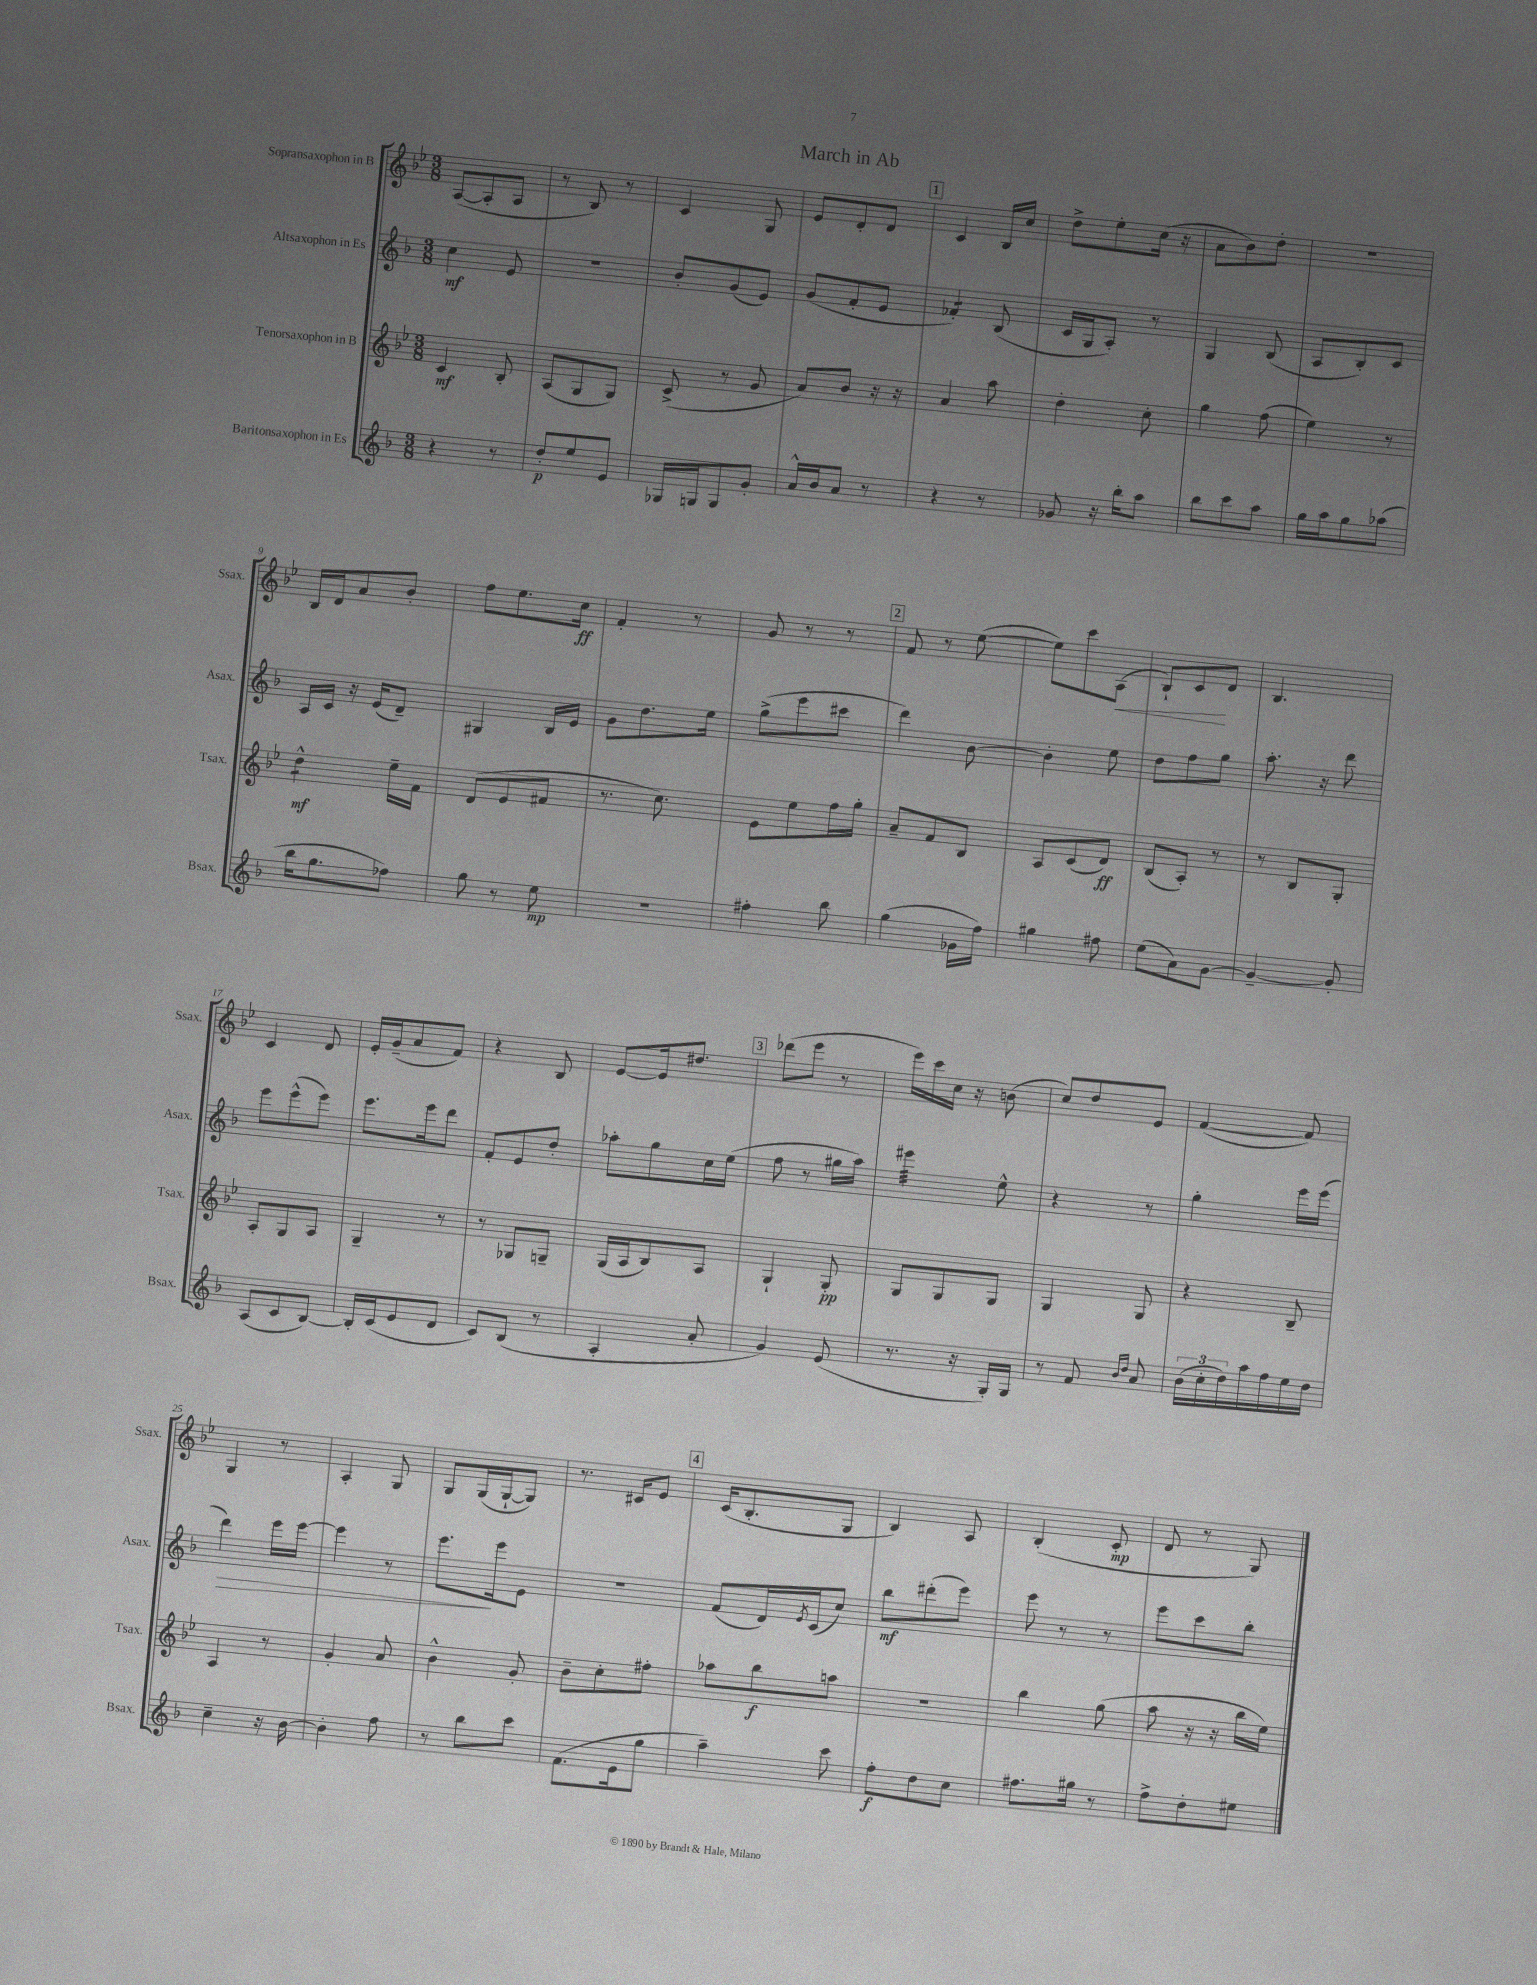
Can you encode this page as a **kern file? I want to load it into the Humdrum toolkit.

**kern	**kern	**kern	**kern
*staff4	*staff3	*staff2	*staff1
*clefG2	*clefG2	*clefG2	*clefG2
*k[b-]	*k[b-e-]	*k[b-]	*k[b-e-]
*M3/8	*M3/8	*M3/8	*M3/8
4r	4c	4cc	([8A
.	.	.	8A']
8r	8B-'	8e	8A
=	=	=	=
8dd'	(8A	4.r	8r
8ee	8G	.	8B-)
8e	8G)	.	8r
=	=	=	=
16G-	(8c^	8b-'	4c
16G	.	.	.
8G	8r	(8g	.
8g'	8g	8e)	8G
=	=	=	=
16a^^	8a)	(8g	8e-
16b-	.	.	.
8a	8b-	8f'	8d'
8r	16r	8e	8d
.	16r	.	.
=	=	=	=
4r	4a	4f-')	4c
8r	8aa	(8B-	16B-
.	.	.	16cc
=	=	=	=
8g-	4dd'	16c	8dd^
.	.	16G	.
16r	.	8A')	8ee-'
16bb-'	.	.	.
8aa	8cc'	8r	(16cc
.	.	.	16r
=	=	=	=
8bb-	4gg	4G	8a
8ccc	.	.	8b-)
8aa	(8ff	(8B-	8dd'
=	=	=	=
16gg	4ee-)	8A	4.r
16aa	.	.	.
8gg	.	8B-')	.
(8aa-	8r	8c	.
=	=	=	=
16bb-	4dd^^	16A	16B-
8.gg	.	16c	16d
.	.	16r	8a
.	.	(16e	.
8ff-)	16ee-~	8d~)	8b-'
.	16f	.	.
=	=	=	=
8gg	(8d	4G#	8ff
8r	8e-	.	8.ee-
8ee	8f#	16B-	.
.	.	16e	16cc
=	=	=	=
4.r	8.r	8g	4f'
.	.	8.dd	.
.	8.cc)	.	.
.	.	.	8r
.	.	16ee	.
=	=	=	=
4ff#'	8e-	(8gg^	8g
.	8ee-	8eee	8r
8bb-	16ff	8ccc#	8r
.	16gg'	.	.
=	=	=	=
(4gg	8a~	4ddd)	8f
.	8f	.	8r
16g-	8B-	[8b-	([8ee-
16ff)	.	.	.
=	=	=	=
4gg#	8A	4b-']	8ee-])
.	(8c	.	8ccc
8ff#	8d)	8ee	(8A
=	=	=	=
(8ee	(8B-	8dd	8B-`)
8a)	8A')	8ff	8c
[8g	8r	8gg	8d
=	=	=	=
4g~_	8r	8.aa'	4.B-
.	8B-	.	.
.	.	16r	.
8g']	8G'	8ddd	.
=	=	=	=
(8A	8A'	8eee	4c
8c	8G	(8eee^^	.
[8B-)	8A	8eee)	8d
=	=	=	=
16B-']	4G~	8.eee	16e-'
(16c	.	.	(16g~
8e	.	.	8a
.	.	16eee	.
8d	8r	8ddd	8f)
=	=	=	=
8c)	8r	8f'	4r
(8B-	8G-	8e	.
8r	8G~	8dd'	8B-
=	=	=	=
4A'	(16G	8aa-'	[8e-
.	16A	.	.
.	8B-)	8gg	16e-]
.	.	.	8.dd#
8a'	8A	16cc	.
.	.	(16ee	.
=	=	=	=
4g)	4G`	8ff	(8ddd-
.	.	8r	8eee-
(8e	8G'	16gg#	8r
.	.	16aa)	.
=	=	=	=
8.r	8G	4eee#	16eee-)
.	.	.	16ccc
.	8G	.	16cc
16r	.	.	16r
16G')	8G	8ee^^	(8b
16G	.	.	.
=	=	=	=
8r	4G	4r	8cc)
8f	.	.	8dd
16qqb-	.	.	.
16qqdd	.	.	.
8a	8G	8r	8e-
=	=	=	=
(24b-	4r	4gg'	([4f
24cc'	.	.	.
24dd)	.	.	.
16aa	.	.	.
16ff	.	.	.
16ee	8B-~	16eee	8f])
16dd	.	(16eee	.
=	=	=	=
4cc~	4A	4ddd)	4G
16r	8r	16eee	8r
[16b-	.	[16eee	.
=	=	=	=
4b-']	4g'	4eee]	4A'
8ff	8a	8r	8G
=	=	=	=
8r	4b-^^	8.eee	8G
8bb-	.	.	(16G
.	.	16eee	[16G`
8ccc	8g'	8e	8G])
=	=	=	=
(8.f	8b-~	4.r	8.r
.	8cc'	.	.
16e	.	.	16c#
8gg	8ff#'	.	8e-
=	=	=	=
4aa~)	8aa-	(8f	(16c
.	.	.	8.B-'
.	8bb-	16d)	.
.	.	8qe	.
.	.	(16c	.
8ccc	8aa	8cc)	8G
=	=	=	=
8ff'	4.r	8bb-	4B-)
8dd	.	(8ddd#'	.
8cc	.	8eee)	8A
=	=	=	=
8.ff#	4bb-	8eee	(4B-'
.	.	8r	.
16gg#	.	.	.
8r	(8gg	8r	8c'
=	=	=	=
8ff^	8aa	8eee	8d
8dd'	16r	8ccc	8r
.	16r	.	.
8ee#	16bb-	8bb-'	8G)
.	16ee-)	.	.
==	==	==	==
*-	*-	*-	*-
